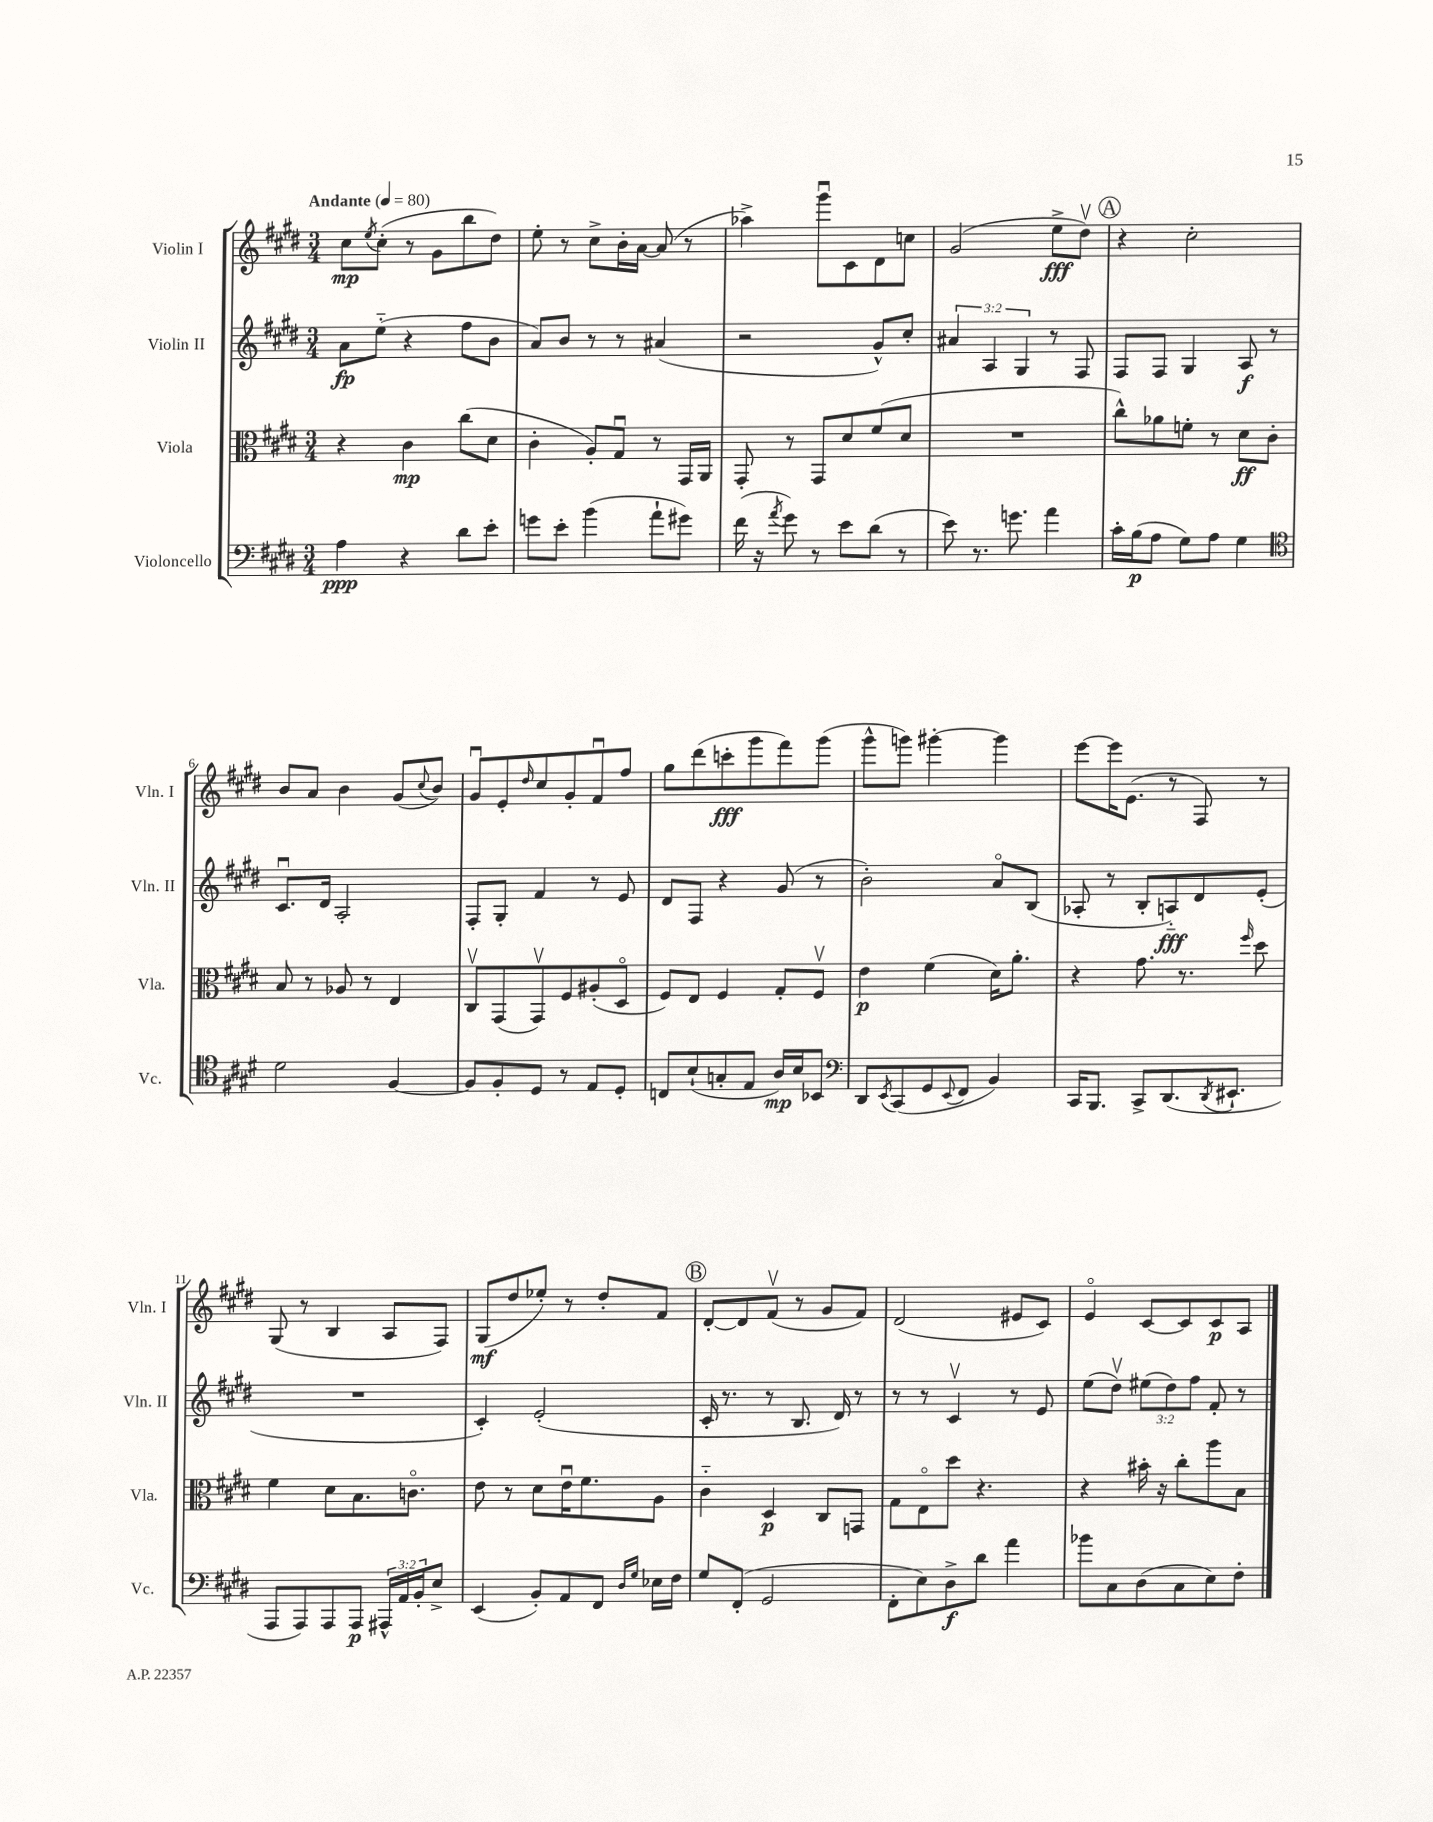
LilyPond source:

<<
\new StaffGroup <<
\new Staff = "s0" \with { instrumentName = "Violin I" shortInstrumentName = "Vln. I" } {
    \clef treble \key e \major \numericTimeSignature \time 3/4 \tempo "Andante" 4 = 80
    cis''8\mp \acciaccatura { e''8 } cis''8-.( r8 gis'8 b''8 dis''8) |
    e''8-. r8 cis''8-> b'16-. a'16~ a'8( r8 |
    aes''4->) gis'''8\downbow cis'8 dis'8 c''8 |
    gis'2( e''8->\fff dis''8\upbow) |
    \mark \markup { \circle "A" } r4 cis''2-. |
    b'8 a'8 b'4 gis'8( \appoggiatura { cis''8 } b'8) |
    gis'8\downbow e'8-. \grace { dis''16 } cis''8 gis'8-. fis'8\downbow fis''8 |
    gis''8 dis'''8( c'''8-.\fff gis'''8 fis'''8) gis'''8( |
    gis'''8-^ g'''8) gis'''4~-. gis'''4 |
    e'''8~ e'''16 e'8.( r8 fis8) r8 |
    gis8( r8 b4 a8 fis8) |
    gis8\mf( dis''8 ees''8-.) r8 dis''8-. fis'8 |
    \mark \markup { \circle "B" } dis'8~-. dis'8 fis'8\upbow( r8 gis'8 fis'8) |
    dis'2( eis'8 cis'8) |
    e'4\flageolet cis'8~ cis'8 cis'8\p a8 \bar "|." |
}
\new Staff = "s1" \with { instrumentName = "Violin II" shortInstrumentName = "Vln. II" } {
    \clef treble \key e \major \numericTimeSignature \time 3/4 \override Staff.TupletNumber.text = #tuplet-number::calc-fraction-text
    a'8\fp e''8-_( r4 fis''8 b'8 |
    a'8) b'8 r8 r8 ais'4( |
    r2 gis'8-^) cis''8-. |
    \tuplet 3/2 { ais'4 a4 gis4 } r8 fis8 |
    \mark \markup { \circle "A" } fis8 fis8 gis4 a8\f r8 |
    cis'8.\downbow dis'16 a2-. |
    fis8-. gis8-. fis'4 r8 e'8 |
    dis'8 fis8 r4 gis'8( r8 |
    b'2-.) a'8\flageolet b8( |
    aes8-. r8 b8-. a8-_\fff) dis'8 e'8-.( |
    R2. |
    cis'4-.) e'2-.( |
    \mark \markup { \circle "B" } cis'16-. r8. r8 b8. dis'16) r8 |
    r8 r8 cis'4\upbow r8 e'8 |
    e''8( dis''8\upbow) \tuplet 3/2 { eis''8( dis''8) fis''8 } fis'8-. r8 \bar "|." |
}
\new Staff = "s2" \with { instrumentName = "Viola" shortInstrumentName = "Vla." } {
    \clef alto \key e \major \numericTimeSignature \time 3/4
    r4 cis'4\mp cis''8( dis'8 |
    cis'4-. a8-.) gis8\downbow r8 gis,16 a,16 |
    gis,8-. r8 gis,8 dis'8 fis'8( dis'8 |
    R2. |
    \mark \markup { \circle "A" } cis''8-^) aes'8 f'8-. r8 dis'8\ff cis'8-. |
    b8 r8 aes8 r8 e4 |
    cis8\upbow gis,8( gis,8\upbow) fis8 ais8-.( dis8\flageolet |
    fis8) e8 fis4 gis8-. fis8\upbow |
    e'4\p fis'4( dis'16) a'8.-. |
    r4 gis'8. r8. \grace { fis''16 } dis''8 |
    fis'4 dis'8 b8. c'8.\flageolet |
    e'8 r8 dis'8 e'16\downbow fis'8. a8 |
    \mark \markup { \circle "B" } cis'4-_ dis4\p cis8 g,8 |
    gis8 e8\flageolet dis''8 r4. |
    r4 bis'16-. r16 cis''8-. a''8 b8 \bar "|." |
}
\new Staff = "s3" \with { instrumentName = "Violoncello" shortInstrumentName = "Vc." } {
    \clef bass \key e \major \numericTimeSignature \time 3/4 \override Staff.TupletNumber.text = #tuplet-number::calc-fraction-text
    a4\ppp r4 dis'8 e'8-. |
    g'8 e'8-. b'4( a'8-! gis'8) |
    fis'16( r16 \acciaccatura { a'8 } gis'8) r8 e'8 dis'8( r8 |
    e'8) r8. g'8. a'4 |
    \mark \markup { \circle "A" } cis'16-. b16\p( a8 gis8) a8 gis4 |
    \clef tenor dis'2 fis4~ |
    fis8 fis8-. dis8 r8 e8 dis8-. |
    c8 b8-!( g8-. e8 a16\mp) b16 bes,8 |
    \clef bass dis,8 \acciaccatura { e,8 } cis,8( gis,8 \appoggiatura { e,8 } fis,8 b,4) |
    cis,16 b,,8. cis,8-> dis,8.( \acciaccatura { dis,8 } eis,8.-! |
    a,,8 a,,8) a,,8 a,,8\p \tuplet 3/2 { ais,,16-^ a,16 b,16-. } e8-> |
    e,4( b,8-.) a,8 fis,8 \grace { dis16 gis16 } ees16 fis16 |
    \mark \markup { \circle "B" } gis8 fis,8-.( gis,2 |
    fis,8-. e8) dis8->\f dis'8 a'4 |
    bes'8 cis8 dis8( cis8 e8) fis8-. \bar "|." |
}
>>
>>
